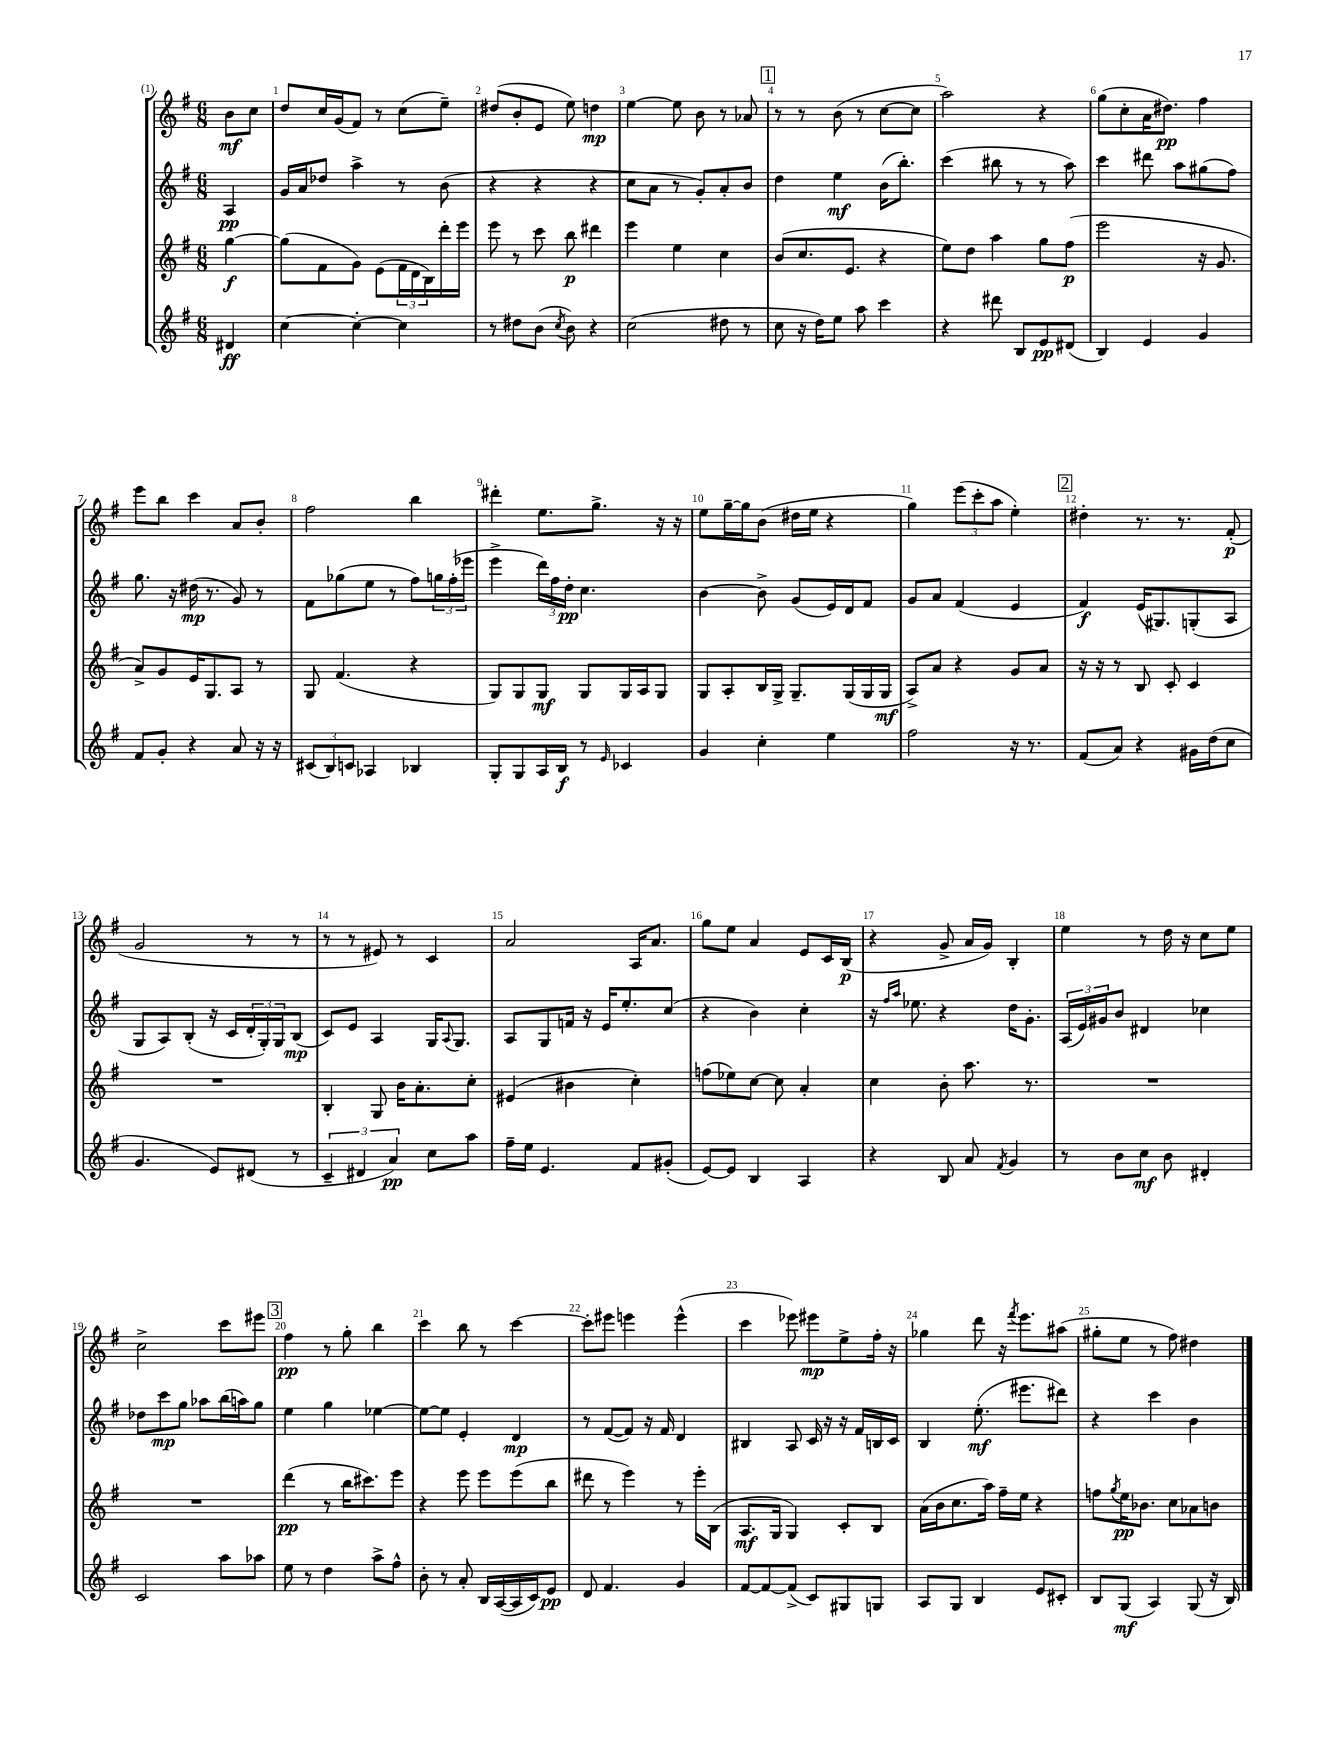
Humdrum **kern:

**kern	**kern	**kern	**kern
*staff4	*staff3	*staff2	*staff1
*clefG2	*clefG2	*clefG2	*clefG2
*k[f#]	*k[f#]	*k[f#]	*k[f#]
*M6/8	*M6/8	*M6/8	*M6/8
4d#/	[4gg\	4A/	8b\L
.	.	.	8cc\J
=	=	=	=
[4cc\	(8gg\]L	16g/LL	8dd/L
.	.	16a/J	.
.	8f#\	8dd-/J	16cc/L
.	.	.	(16g/J
4cc'\_	8g\J)	4aa^\	8f#/J)
.	(8e\L	.	8r
4cc\]	24f#\L	8r	(8cc\L
.	24d\	.	.
.	24B\)	.	.
.	16ddd'\	(8b\	8ee~\J)
.	16eee\JJ	.	.
=	=	=	=
8r	8eee\	4r	(8dd#/L
8dd#\L	8r	.	8b'/
(8b\J	8ccc\	4r	8e/J
8qcc/	.	.	.
8b\)	8bb\	.	8ee\)
4r	4ddd#\	4r	4dd\
=	=	=	=
(2cc\	4eee\	8cc\L	[4ee\
.	.	8a\J	.
.	4ee\	8r	8ee\]
.	.	8g'/L)	8b\
8dd#\	4cc\	8a'/	8r
8r	.	8b/J	8a-/
=	=	=	=
8cc\	(8b/L	4dd\	8r
16r	8.cc/	.	8r
16dd\LK)	.	.	.
8ee\J	.	4ee\	(8b\
.	8.e/J	.	.
8aa\	.	.	8r
4ccc\	4r	(16b\LK	[8cc\L
.	.	8.bb'\J)	.
.	.	.	8cc\]J
=	=	=	=
4r	8ee\L)	(4ccc\	2aa\)
.	8dd\J	.	.
8ddd#\	4aa\	8bb#\	.
8B/L	.	8r	.
8e/	8gg\L	8r	4r
(8d#/J	(8ff#\J	8aa\)	.
=	=	=	=
4B/)	2eee\	4ccc\	(8gg\L
.	.	.	8cc'\
4e/	.	8ddd#\	16a\K
.	.	.	8.dd#\J)
.	.	8aa\L	.
4g/	16r	(8gg#\	4ff#\
.	8.g/	.	.
.	.	8ff#\J)	.
=	=	=	=
8f#/L	8a^/L)	8.gg\	8eee\L
8g'/J	8g/	.	8bb\J
.	.	16r	.
4r	16e/K	(16dd#\	4ccc\
.	8.G/	8.r	.
8a/	8A/J	8g/)	8a/L
16r	8r	8r	8b'/J
16r	.	.	.
=	=	=	=
(12c#/L	8G/	8f#\L	2ff#\
12B/)	.	.	.
.	(4.f#/	(8gg-\	.
12c/J	.	.	.
4A-/	.	8ee\J	.
.	.	8r	.
4B-/	4r	8ff#\L)	4bb\
.	.	24gg\L	.
.	.	(24ff#'\	.
.	.	24eee-\JJ	.
=	=	=	=
8G'/L	8G/L)	4eee^\	4ddd#'\
8G/	8G/	.	.
16A/L	8G/J	24ddd\LL)	8.ee\L
.	.	24ff#\	.
16B/JJ	.	.	.
.	.	24dd'\JJ	.
8r	8G/L	4.cc\	.
.	.	.	8.gg^\J
16qqe/	.	.	.
4c-/	16G/L	.	.
.	16A/J	.	.
.	8G/J	.	16r
.	.	.	16r
=	=	=	=
4g/	8G/L	[4b\	8ee\L
.	8A'/	.	[16gg~\L
.	.	.	16gg\]J
4cc'\	16B/L	8b^\]	(8b\J
.	16G^/JJ	.	.
.	8.G~/L	(8g/L	16dd#\LL
.	.	.	16ee\JJ
4ee\	.	16e/L)	4r
.	(16G/L	16d/J	.
.	16G/	8f#/J	.
.	16G/JJ	.	.
=	=	=	=
2ff#\	8A^/L)	8g/L	4gg\)
.	8a/J	8a/J	.
.	4r	(4f#/	(12eee\L
.	.	.	12ccc'\
.	.	.	12aa\J
16r	8g/L	4e/	4ee'\)
8.r	.	.	.
.	8a/J	.	.
=	=	=	=
(8f#/L	16r	4f#/)	4dd#'\
.	16r	.	.
8a/J)	8r	.	.
4r	8B/	(16e/LK	8.r
.	.	8.G#/)	.
.	8c'/	.	.
.	.	.	8.r
16g#\LL	4c/	(8G'/	.
(16dd\J	.	.	.
8cc\J	.	8A/J	(8f#'/
=	=	=	=
4.g/	2.r	8G/L	2g/
.	.	8A/)	.
.	.	(8B'/J	.
8e/L)	.	16r	.
.	.	16c/LL	.
(8d#/J	.	24d'/	8r
.	.	24G'/)	.
.	.	24G/J	.
8r	.	(8B/J	8r
=	=	=	=
6c~/	4B'/	8c/L)	8r
.	.	8e/J	8r
6d#/	.	.	.
.	8G/	4A/	8e#/)
6a/)	.	.	.
.	16b\LK	.	8r
.	8.a'\	.	.
8cc\L	.	16G/LK	4c/
.	.	8qqA/	.
.	.	8.G/J	.
8aa\J	8cc'\J	.	.
=	=	=	=
16ff#~\LL	(4e#/	8A/L	2a/
16ee\JJ	.	.	.
4.e/	.	8G/	.
.	4b#\	16f/Jk	.
.	.	16r	.
.	.	16e/LK	.
.	.	8.ee'/	.
8f#/L	4cc'\)	.	16A/LK
.	.	.	8.a/J
(8g#'/J	.	(8cc/J	.
=	=	=	=
[8e/L)	(8ff\L	4r	8gg\L
8e/]J	8ee-\)	.	8ee\J
4B/	[8cc\J	4b\)	4a/
.	8cc\]	.	.
4A/	4a'/	4cc'\	8e/L
.	.	.	16c/L
.	.	.	(16B/JJ
=	=	=	=
4r	4cc\	16r	4r
.	.	16qqff#/LL	.
.	.	16qqaa/JJ	.
.	.	8.ee-\	.
8B/	8b'\	4r	8g^/
8a/	8.aa\	.	16a/LL
.	.	.	16g/JJ)
8qf#/	.	.	.
4g/	.	16dd\LK	4B'/
.	8.r	8.g'\J	.
=	=	=	=
8r	2.r	(24A/LL	4ee\
.	.	24e/)	.
.	.	24g#/J	.
8b\L	.	8b/J	.
8cc\J	.	4d#/	8r
8b\	.	.	16dd\
.	.	.	16r
4d#'/	.	4cc-\	8cc\L
.	.	.	8ee\J
=	=	=	=
2c/	2.r	8dd-\L	2cc^\
.	.	8ccc\	.
.	.	8gg\J	.
.	.	8aa-\L	.
8aa\L	.	(16bb\L	8ccc\L
.	.	16aa\J)	.
8aa-\J	.	8gg\J	8eee#\J
=	=	=	=
8ee\	(4ddd\	4ee\	4ff#\
8r	.	.	.
4dd\	8r	4gg\	8r
.	16bb\LK	.	8gg'\
.	8.ccc#\)	.	.
8aa^\L	.	[4ee-\	4bb\
8ff#^^\J	8eee\J	.	.
=	=	=	=
8b'\	4r	8ee-\_L	4ccc\
8r	.	8ee-\]J	.
8a'/	8eee\	4e'/	8bb\
16B/LL	8eee\L	.	8r
([16A/	.	.	.
16A/]	(8eee\	4d/	[4ccc\
16c/J)	.	.	.
8e/J	8bb\J	.	.
=	=	=	=
8d/	8ddd#\	8r	8ccc'\]L
4.f#/	8r	([8f#/L	8eee#\J
.	4eee\)	8f#/]J)	4eee\
.	.	16r	.
.	.	16f#/	.
4g/	8r	4d/	(4eee^^\
.	16eee'\LL	.	.
.	(16B\JJ	.	.
=	=	=	=
[8f#/L	8.A/L	4B#/	4ccc\
8f#/_	.	.	.
.	16G/Jk	.	.
(8f#^/]J	4G/)	8A/	8eee-\)
8c/L)	.	16c/	8eee#\L
.	.	16r	.
8G#/	8c'/L	16r	8ee^\
.	.	16f#/LL	.
8G/J	8B/J	16B/	16ff#'\Jk
.	.	16c/JJ	16r
=	=	=	=
8A/L	(16a\LL	4B/	4gg-\
.	16b\J	.	.
8G/J	8.cc\	.	.
4B/	.	(8.ee'\	8ddd\
.	16aa\Jk)	.	.
.	16ff#~\LL	.	16r
.	.	.	8qfff#/
.	16ee\JJ	8.eee#\L	8.eee\L
8e/L	4r	.	.
8c#'/J	.	8ddd#\J)	(8aa#\J
=	=	=	=
8B/L	8ff\L	4r	8gg#'\L
.	8qgg/	.	.
(8G/J	16ee\K	.	8ee\J
.	8.b-\J	.	.
4A/)	.	4ccc\	8r
.	8cc\L	.	8ff#\)
(8G/	8a-\	4b\	4dd#\
16r	8b\J	.	.
16B/)	.	.	.
==	==	==	==
*-	*-	*-	*-
